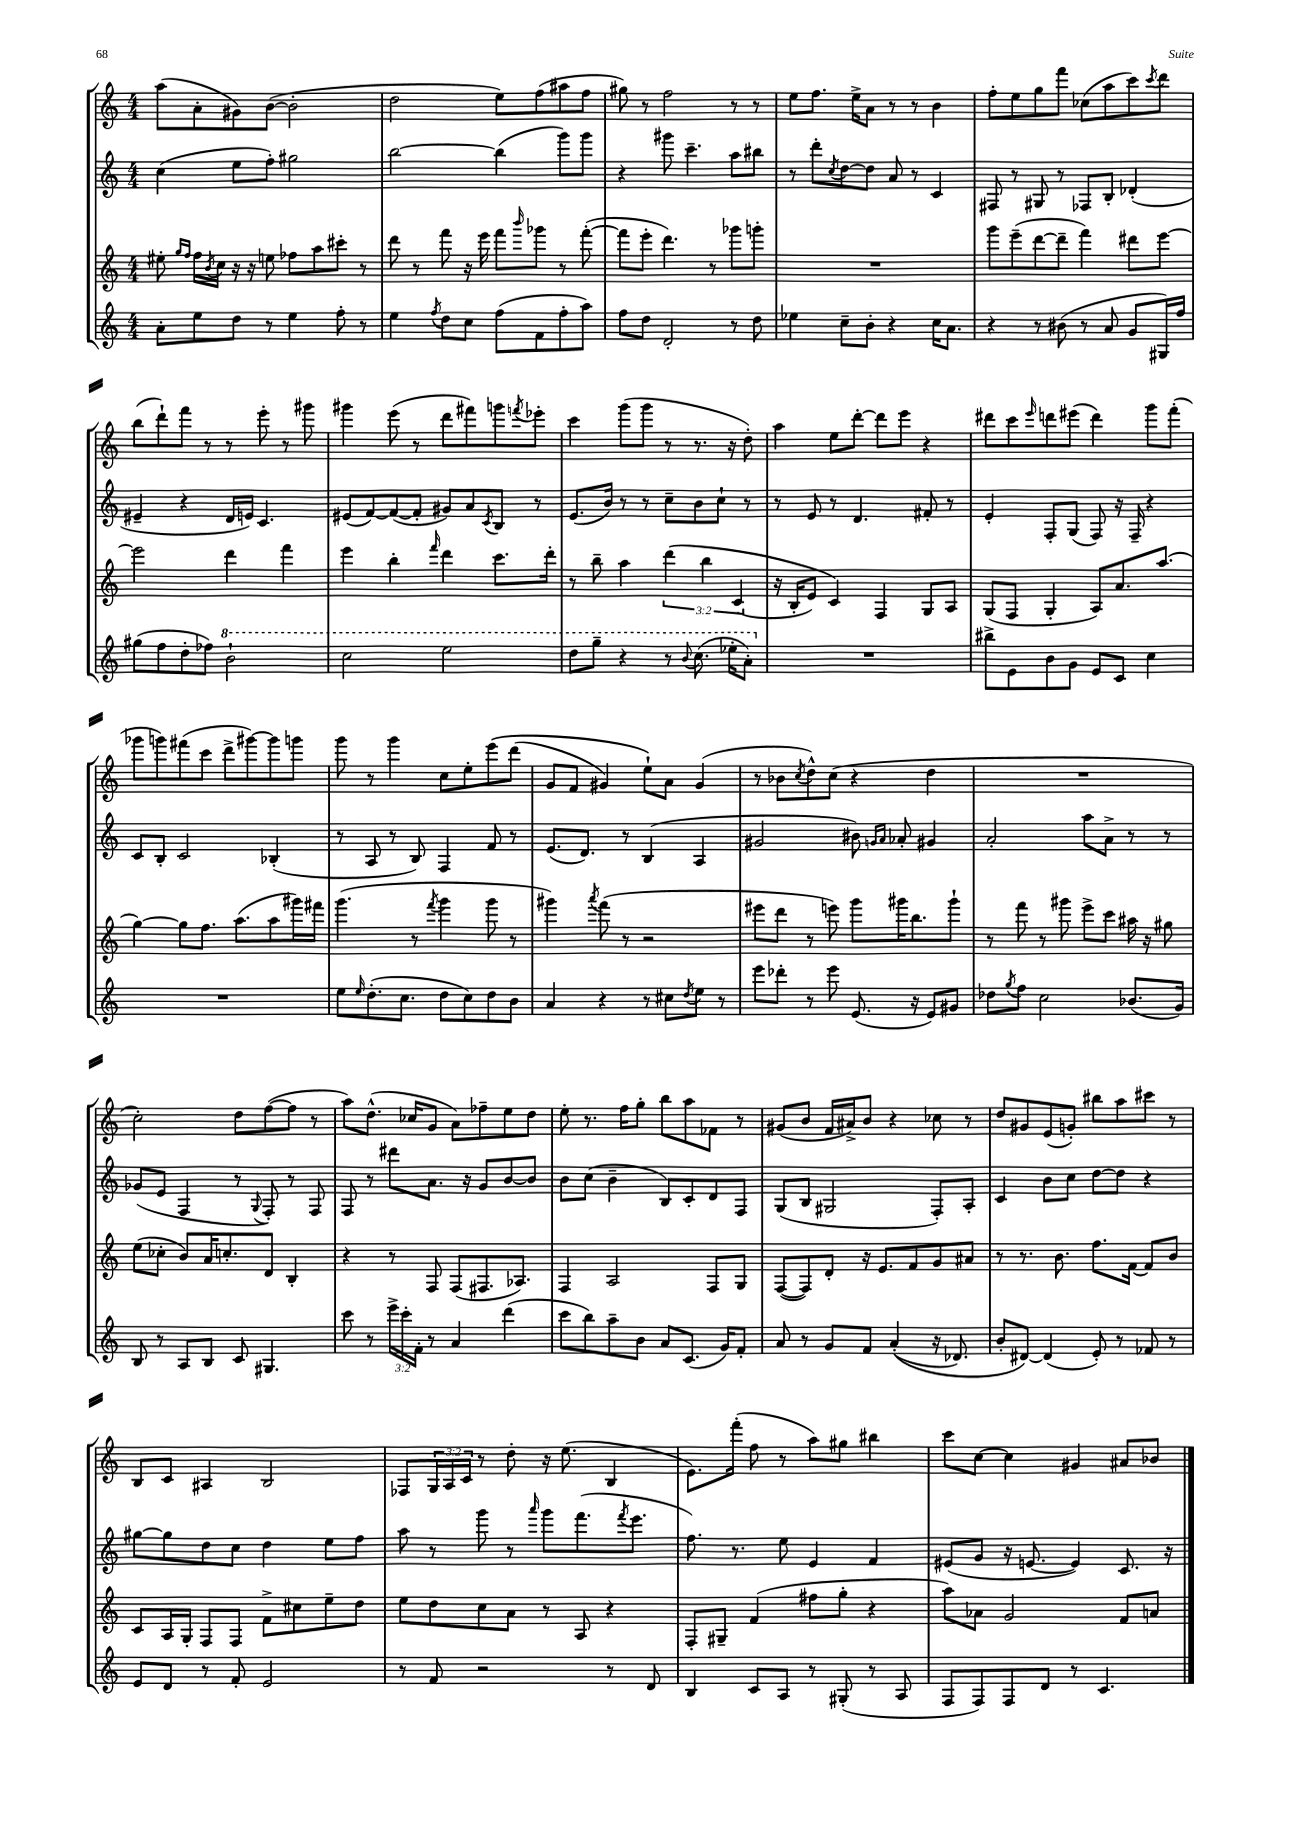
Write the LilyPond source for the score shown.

<<
\new StaffGroup <<
\new Staff = "s0" {
    \clef treble \key c \major \numericTimeSignature \time 4/4 \override Staff.TupletNumber.text = #tuplet-number::calc-fraction-text
    a''8( a'8-. gis'8) b'8~( b'2-. |
    d''2 e''8) f''8( ais''8 f''8 |
    gis''8) r8 f''2 r8 r8 |
    e''8 f''8. e''16-> a'8 r8 r8 b'4 |
    f''8-. e''8 g''8 f'''8 ces''8( a''8 c'''8) \acciaccatura { c'''8 } d'''8 |
    b''8( d'''8-!) f'''8 r8 r8 e'''8-. r8 gis'''8 |
    gis'''4 e'''8( r8 d'''8 fis'''8) g'''8 \acciaccatura { f'''8 } ees'''8-. |
    c'''4 g'''8( g'''8 r8 r8. r16 d''8-.) |
    a''4 e''8 d'''8~-. d'''8 e'''8 r4 |
    dis'''8 c'''8 \grace { e'''16 } d'''8 eis'''8( d'''4) g'''8 f'''8-.( |
    ges'''8 g'''8) fis'''8( c'''8 d'''8-> gis'''8~) gis'''8 g'''8 |
    g'''8 r8 g'''4 c''8 e''8-. e'''8\( d'''8( |
    g'8 f'8 gis'4) e''8-!\) a'8 gis'4( |
    r8 bes'8 \acciaccatura { c''8 } d''8-^) c''8( r4 d''4 |
    R1 |
    c''2-.) d''8 f''8~( f''8 r8 |
    a''8) d''8.-^( ces''16 g'8 a'8) fes''8-- e''8 d''8 |
    e''8-. r8. f''16 g''8-. b''8 a''8 fes'8 r8 |
    gis'8( b'8 f'16 ais'16->) b'8 r4 ces''8 r8 |
    d''8 gis'8 e'8( g'8-.) bis''8 a''8 cis'''8 r8 |
    b8 c'8 ais4 b2 |
    fes8 \tuplet 3/2 { g16 a16 c'16 } r8 d''8-. r16 e''8.( b4 |
    e'8.) f'''16-.( f''8 r8 a''8) gis''8 bis''4 |
    c'''8 c''8~ c''4 gis'4 ais'8 bes'8 \bar "|." |
}
\new Staff = "s1" {
    \clef treble \key c \major \numericTimeSignature \time 4/4
    c''4( e''8 f''8-.) gis''2 |
    b''2~ b''4( g'''8) g'''8 |
    r4 gis'''8 c'''4.-- a''8 bis''8 |
    r8 d'''8-. \acciaccatura { c''8 } d''8~ d''8 a'8 r8 c'4 |
    fis8 r8 gis8 r8 fes8 b8-. des'4-.( |
    eis'4-- r4 d'16 e'16) c'4. |
    eis'8( f'8~) f'8~( f'8-. gis'8) a'8 \acciaccatura { c'8 } b8 r8 |
    e'8.( b'16) r8 r8 c''8-- b'8 c''8-! r8 |
    r8 e'8 r8 d'4. fis'8-. r8 |
    e'4-. f8-. g8( f8) r16 f16-- r4 |
    c'8 b8-. c'2 bes4-.( |
    r8 a8 r8 b8) f4 f'8 r8 |
    e'8.( d'8.) r8 b4( a4 |
    gis'2 bis'8) \grace { g'16 a'16 } aes'8-. gis'4 |
    a'2-. a''8 a'8-> r8 r8 |
    ges'8( e'8 f4 r8 \appoggiatura { g8 } f8-.) r8 f8 |
    f8 r8 dis'''8 a'8. r16 g'8 b'8~ b'8 |
    b'8 c''8( b'4-- b8) c'8-. d'8 f8 |
    g8( b8 gis2 f8-.) a8-. |
    c'4 b'8 c''8 d''8~ d''8 r4 |
    gis''8~ gis''8 d''8 c''8 d''4 e''8 f''8 |
    a''8 r8 g'''8 r8 \grace { a'''16 } g'''8 f'''8.( \acciaccatura { f'''8 } e'''8. |
    f''8.) r8. e''8 e'4 f'4 |
    eis'8( g'8 r16 e'8.~ e'4) c'8. r16 \bar "|." |
}
\new Staff = "s2" {
    \clef treble \key c \major \numericTimeSignature \time 4/4 \override Staff.TupletNumber.text = #tuplet-number::calc-fraction-text
    eis''8-. \grace { g''16 f''16 } f''16 \acciaccatura { b'8 } c''16 r16 r16 e''8 fes''8 a''8 cis'''8-. r8 |
    d'''8 r8 f'''8 r16 e'''16 f'''8 \grace { b'''16 } ges'''8 r8 f'''8~-.( |
    f'''8 e'''8-. d'''4.) r8 ges'''8 g'''8-. |
    R1 |
    g'''8 e'''8--( d'''8~ d'''8-- f'''4) dis'''8 e'''8~ |
    e'''2 d'''4 f'''4 |
    e'''4 b''4-. \grace { f'''16 } d'''4 c'''8. d'''16-. |
    r8 b''8-- a''4 \tuplet 3/2 { d'''4\( b''4 c'4( } |
    r16 b16-. e'8) c'4\) f4 g8 a8 |
    g8( f8 g4-. a8) a'8. a''8.( |
    g''4~) g''8 f''8. a''8.( a''8 gis'''16) fis'''16 |
    g'''4.( r8 \acciaccatura { f'''8 } g'''4 g'''8 r8 |
    gis'''4) \acciaccatura { a'''8 } f'''8( r8 r2 |
    eis'''8 d'''8 r8 e'''8) g'''8 gis'''16 b''8. gis'''8-! |
    r8 f'''8 r8 gis'''8 e'''8-> c'''8 ais''16 r16 gis''8 |
    e''8( ces''8-. b'8) a'16 c''8.-. d'8 b4-. |
    r4 r8 f8 f8( fis8. aes8.) |
    f4 a2 f8 g8 |
    f8~( f8) d'8-. r16 e'8. f'8 g'8 ais'8 |
    r8 r8. b'8. f''8. f'16~ f'8 b'8 |
    c'8 a16 g16-. f8 f8 f'8-> cis''8 e''8-- d''8 |
    e''8 d''8 c''8 a'8 r8 a8 r4 |
    f8-. gis8-- f'4( fis''8 g''8-. r4 |
    a''8) aes'8 g'2 f'8 a'8 \bar "|." |
}
\new Staff = "s3" {
    \clef treble \key c \major \numericTimeSignature \time 4/4 \override Staff.TupletNumber.text = #tuplet-number::calc-fraction-text
    a'8-. e''8 d''8 r8 e''4 f''8-. r8 |
    e''4 \acciaccatura { f''8 } d''8 c''8 f''8( f'8 f''8-. a''8) |
    f''8 d''8 d'2-. r8 d''8 |
    ees''4 c''8-- b'8-. r4 c''16 a'8. |
    r4 r8 bis'8( r8 a'8 g'8 gis16) f''16 |
    gis''8( f''8 d''8-. fes''8) \ottava #1 b''2-! |
    c'''2 e'''2 |
    d'''8 g'''8-- r4 r8 \appoggiatura { b''8 } c'''8.( ees'''16-. a''8-.) \ottava #0 |
    R1 |
    bis''8-> e'8 b'8 g'8 e'8 c'8 c''4 |
    R1 |
    e''8 \grace { e''16 } d''8.-.( c''8. d''8 c''8) d''8 b'8 |
    a'4 r4 r8 cis''8 \acciaccatura { d''8 } e''8 r8 |
    e'''8 des'''8-. r8 e'''8 e'8.( r16 e'8) gis'8 |
    des''8 \acciaccatura { g''8 } f''8 c''2 bes'8.( g'16) |
    b8 r8 a8 b8 c'8 gis4. |
    c'''8 r8 \tuplet 3/2 { e'''16-> c'''16-. f'16-. } r8 a'4 d'''4( |
    c'''8 b''8) a''8-- b'8 a'8 c'8.( g'16) f'8-. |
    a'8 r8 g'8 f'8 a'4-.(\( r16 des'8.) |
    b'8-. dis'8~\) dis'4( e'8-.) r8 fes'8 r8 |
    e'8 d'8 r8 f'8-. e'2 |
    r8 f'8 r2 r8 d'8 |
    b4 c'8 a8 r8 gis8-.( r8 a8 |
    f8 f8) f8 d'8 r8 c'4. \bar "|." |
}
>>
>>
\layout { \context { \Score \remove "Bar_number_engraver" } }
